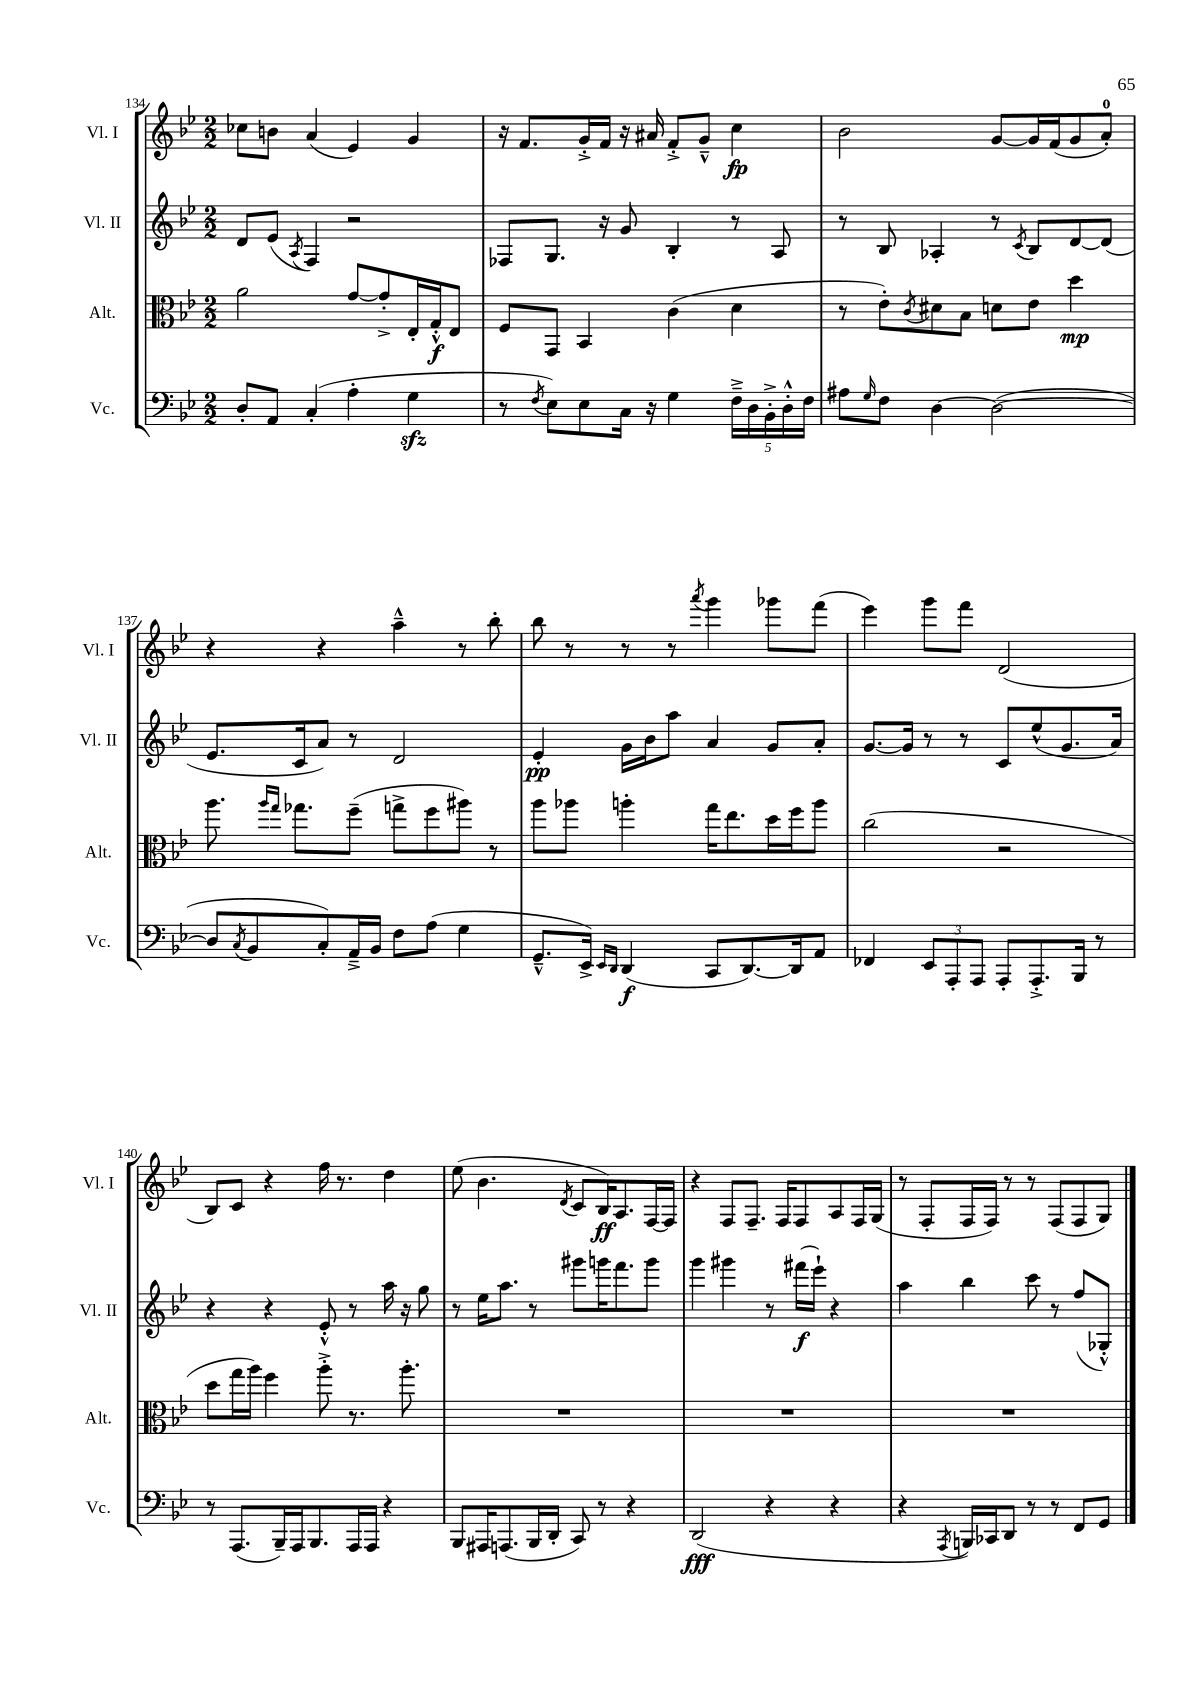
<<
\new StaffGroup <<
\new Staff = "s0" \with { instrumentName = "Vl. I" shortInstrumentName = "Vl. I" } {
    \clef treble \key bes \major \numericTimeSignature \time 2/2
    ces''8 b'8 a'4( ees'4) g'4 |
    r16 f'8. g'16-.-> f'16 r16 ais'16 f'8-.-> g'8---^ c''4\fp |
    bes'2 g'8~ g'16 f'16( g'8 a'8-0-.) |
    r4 r4 a''4---^ r8 bes''8-. |
    bes''8 r8 r8 r8 \acciaccatura { a'''8 } g'''4 ges'''8 f'''8( |
    ees'''4) g'''8 f'''8 d'2( |
    bes8) c'8 r4 f''16 r8. d''4 |
    ees''8( bes'4. \acciaccatura { d'8 } c'8 bes16\ff) a8. f16~ f16 |
    r4 f8 f8.-- f16 f8 a8 f16 g16( |
    r8 f8-. f16 f16) r8 r8 f8( f8 g8) \bar "|." |
}
\new Staff = "s1" \with { instrumentName = "Vl. II" shortInstrumentName = "Vl. II" } {
    \clef treble \key bes \major \numericTimeSignature \time 2/2
    d'8 ees'8( \acciaccatura { a8 } f4) r2 |
    fes8 g8. r16 g'8 bes4-. r8 a8 |
    r8 bes8 aes4-. r8 \acciaccatura { c'8 } bes8 d'8~ d'8( |
    ees'8. c'16 a'8) r8 d'2 |
    ees'4-.\pp g'16 bes'16 a''8 a'4 g'8 a'8-. |
    g'8.~ g'16 r8 r8 c'8 ees''8-^( g'8. a'16) |
    r4 r4 ees'8-.-^ r8 a''16 r16 g''8 |
    r8 ees''16 a''8. r8 gis'''8 g'''16 f'''8. g'''8 |
    g'''4 gis'''4 r8 fis'''16\f( ees'''16-!) r4 |
    a''4 bes''4 c'''8 r8 f''8( ges8-.-^) \bar "|." |
}
\new Staff = "s2" \with { instrumentName = "Alt." shortInstrumentName = "Alt." } {
    \clef alto \key bes \major \numericTimeSignature \time 2/2
    a'2 g'8~ g'8-.-> ees16-. g16-.-^\f ees8 |
    f8 g,8 bes,4 c'4( d'4 |
    r8 ees'8-.) \acciaccatura { c'8 } dis'8 bes8 d'8 ees'8 d''4\mp |
    a''8. \grace { a''16 g''16 } ges''8. f''8--( g''8-> f''8 ais''8) r8 |
    a''8 aes''8 a''4-. g''16 ees''8. d''16 f''16 a''8 |
    c''2( r2 |
    d''8 g''16 a''16) f''4 a''8-.-> r8. a''8.-. |
    R1 |
    R1 |
    R1 \bar "|." |
}
\new Staff = "s3" \with { instrumentName = "Vc." shortInstrumentName = "Vc." } {
    \clef bass \key bes \major \numericTimeSignature \time 2/2
    d8-. a,8 c4-.( a4-. g4\sfz |
    r8 \acciaccatura { f8 } ees8) ees8 c16 r16 g4 \tuplet 5/4 { f16---> d16 bes,16-.-> d16-.-^ f16 } |
    ais8 \grace { g16 } f8 d4~ d2~( |
    d8 \acciaccatura { c8 } bes,8 c8-.) a,16---> bes,16 f8 a8( g4 |
    g,8.---^ ees,16->) \grace { ees,16 d,16 } d,4\f( c,8 d,8.~) d,16 a,8 |
    fes,4 \tuplet 3/2 { ees,8 a,,8-. a,,8 } a,,8-. a,,8.-.-> bes,,16 r8 |
    r8 a,,8.( bes,,16--) a,,16 bes,,8. a,,16 a,,16 r4 |
    bes,,8 ais,,16 a,,8.( bes,,16 d,16-. c,8) r8 r4 |
    d,2\fff( r4 r4 |
    r4 \acciaccatura { a,,8 } b,,16) ces,16 d,8 r8 r8 f,8 g,8 \bar "|." |
}
>>
>>
\layout { \context { \Score currentBarNumber = #134 } }
